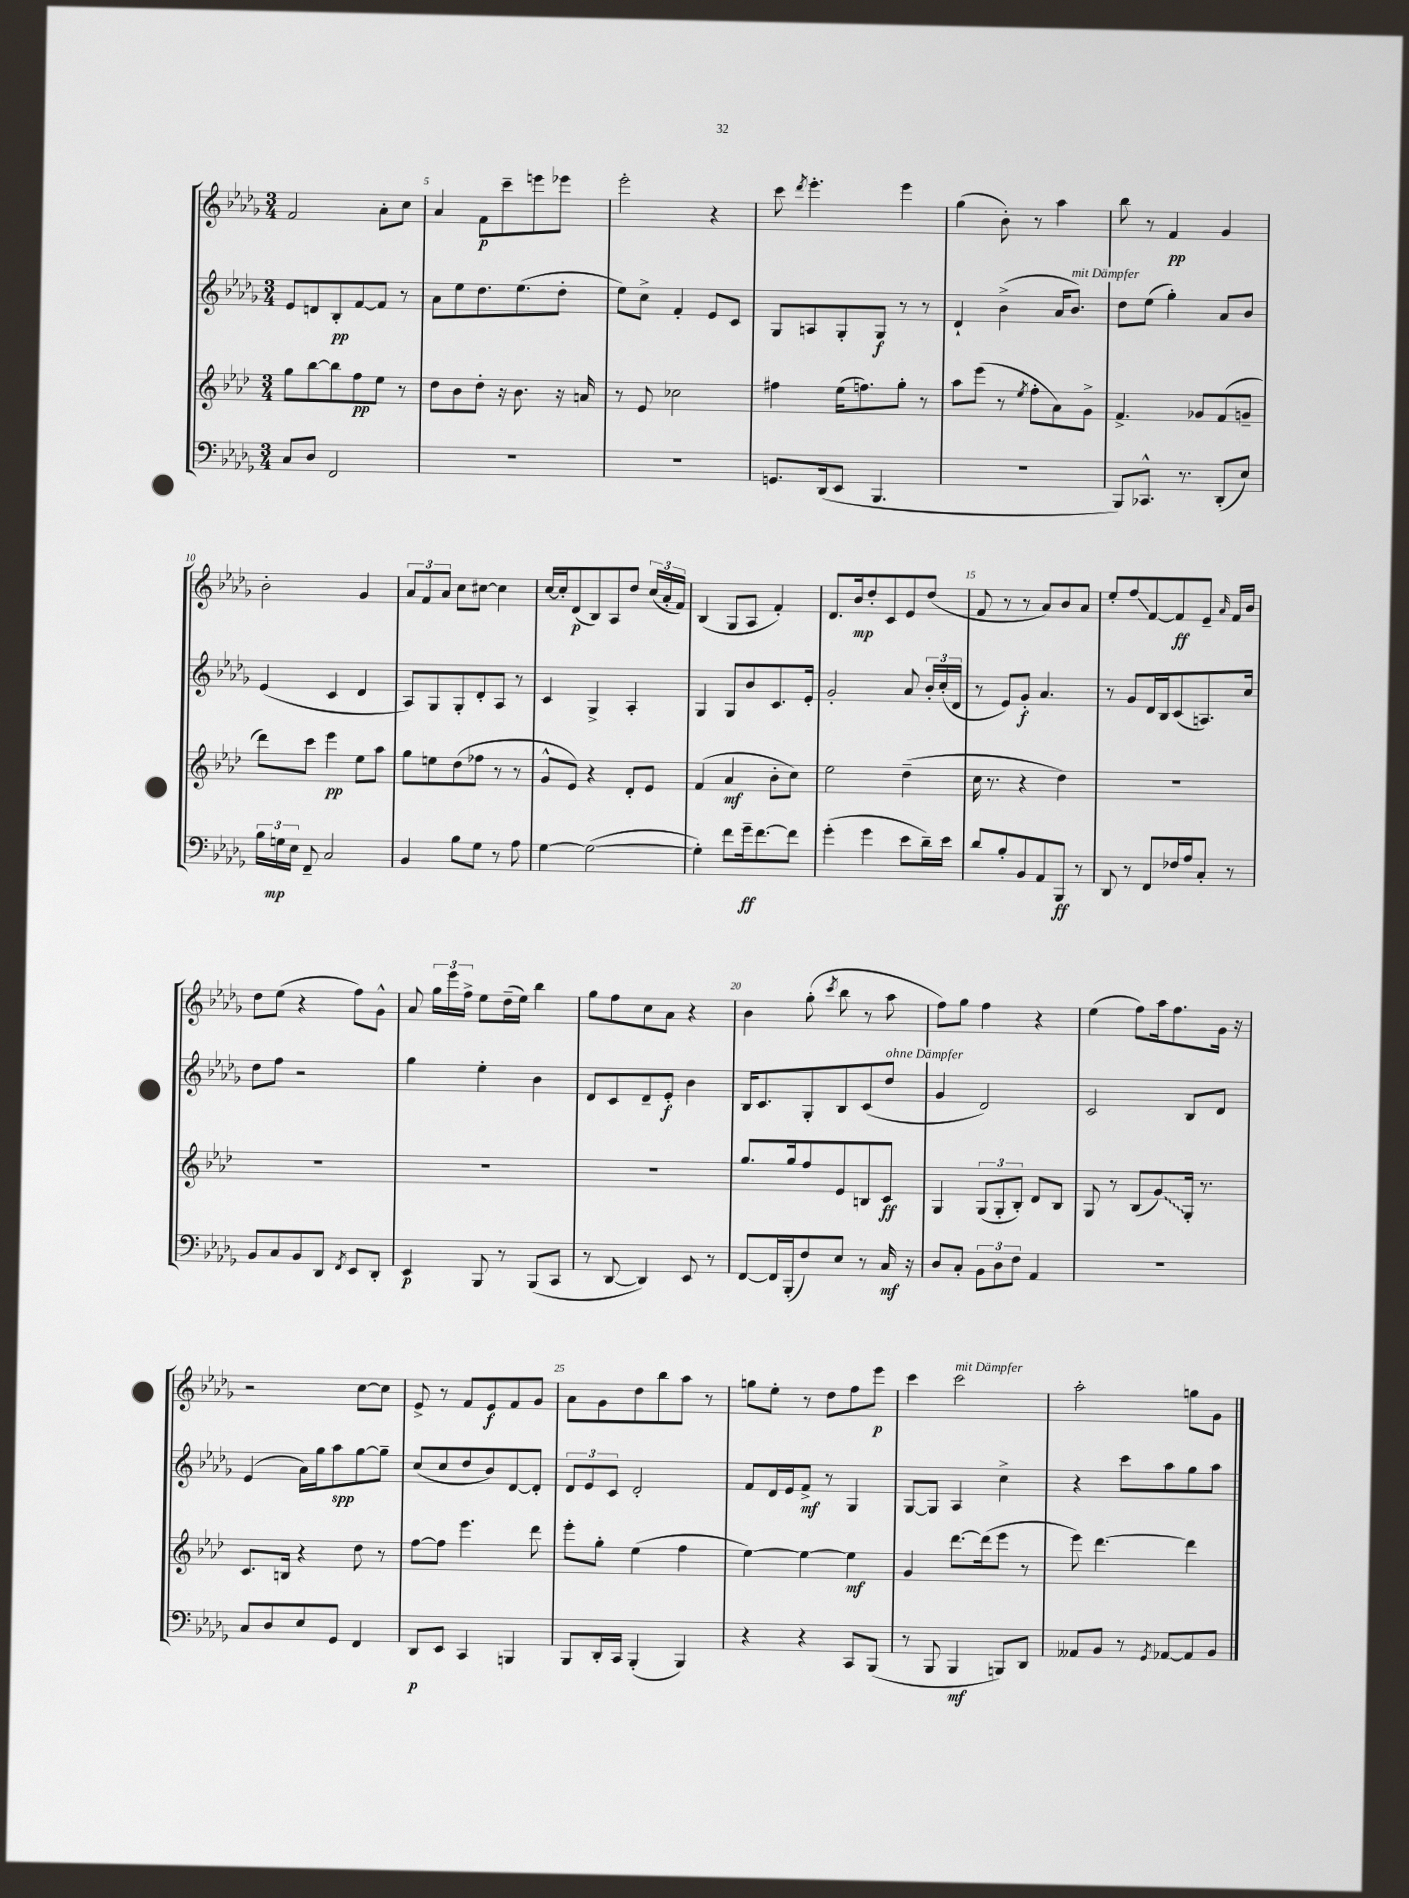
<<
\new StaffGroup <<
\new Staff = "s0" {
    \clef treble \key des \major \numericTimeSignature \time 3/4
    \autoBeamOff f'2 aes'8[-. c''8] |
    aes'4 f'8[\p c'''8-- e'''8 ees'''8] |
    ees'''2-. r4 |
    c'''8 \acciaccatura { des'''8 } ees'''4.-. ees'''4 |
    ges''4( bes'8-.) r8 aes''4 |
    bes''8 r8 f'4\pp ges'4 |
    bes'2-. ges'4 |
    \tuplet 3/2 { aes'8[ f'8 aes'8] } c''8[ cis''8]~ cis''4 |
    c''16[~ c''16-. des'8\p( bes8) aes8 des''8] \tuplet 3/2 { c''16[( aes'16-. f'16]) } |
    bes4( ges8[ aes8] f'4-.) |
    des'8.[ bes'16\mp des''8-. c'8 ees'8 des''8]( |
    f'8 r8 r8 aes'8[) bes'8 aes'8] |
    ees''8[-. f''8\glissando f'8~ f'8\ff ees'8]-- \grace { aes'16 } f'16[ bes'16] |
    des''8[ ees''8]( r4 f''8[) ges'8]-^ |
    aes'8 \tuplet 3/2 { ges''16[ ees'''16 f''16]-> } ees''8[ des''16--( ees''16]) bes''4 |
    ges''8[ f''8 c''8 aes'8] r4 |
    bes'4 ges''8-.( \acciaccatura { c'''8 } bes''8 r8 aes''8 |
    f''8[) ges''8] f''4 r4 |
    ees''4( f''8[) aes''16 f''8. ges'16] r16 |
    r2 c''8[~ c''8] |
    ees'8-> r8 f'8[ ees'8\f f'8 ges'8] |
    aes'8[ ges'8 des''8 bes''8 aes''8] r8 |
    g''8[ ees''8]-. r8 des''8[ f''8 ees'''8]\p |
    c'''4 c'''2^\markup { \italic "mit Dämpfer" } |
    aes''2-. g''8[ ges'8] \bar "|." |
}
\new Staff = "s1" {
    \clef treble \key des \major \numericTimeSignature \time 3/4
    \autoBeamOff ees'8[ d'8 bes8-.\pp f'8~ f'8] r8 |
    aes'8[ ees''8 des''8. ees''8.( des''8]-. |
    ees''8[) c''8]-> f'4-. ees'8[ c'8] |
    ges8[ a8 ges8-. ges8]\f r8 r8 |
    des'4-! bes'4->( aes'16[ bes'8.]^\markup { \italic "mit Dämpfer" }) |
    des''8[ ees''8]( ges''4-.) aes'8[ bes'8] |
    ees'4( c'4 des'4 |
    aes8[) ges8 ges8-. des'8-. aes8] r8 |
    c'4 ges4-> aes4-. |
    ges4 ges8[ bes'8 c'8. ees'16]-. |
    ges'2-. aes'8 \tuplet 3/2 { bes'16[-. c''16-.( des'16] } |
    r8 ees'8[) ges'8]-.\f aes'4. |
    r8 ges'8[ des'16 bes16 c'8( a8.) c''16] |
    des''8[ f''8] r2 |
    ges''4 ees''4-. bes'4 |
    des'8[ c'8 des'8-- ees'8]-.\f bes'4 |
    bes16[ c'8. ges8-. bes8 c'8( des''8]^\markup { \italic "ohne Dämpfer" } |
    ges'4 des'2) |
    c'2 bes8[ des'8] |
    ees'4( aes'16[) ges''16 aes''8\spp ges''8~ ges''8]-- |
    c''8[( c''8 des''8 bes'8) des'8~ des'8]-. |
    \tuplet 3/2 { des'8[ ees'8 c'8] } des'2-. |
    f'8[ des'16 ees'16 f'8]->\mf r8 ges4 |
    ges8[~ ges8] aes4 c''4-> |
    r4 c'''8[ aes''8 ges''8 aes''8] \bar "|." |
}
\new Staff = "s2" {
    \clef treble \key aes \major \numericTimeSignature \time 3/4
    \autoBeamOff g''8[ bes''8~ bes''8 f''8\pp ees''8] r8 |
    des''8[ bes'8 des''8]-. r16 bes'8. r16 a'16 |
    r8 ees'8 ces''2 |
    fis''4 ees''16[( f''8.) g''8]-. r8 |
    aes''8[ ees'''8]( r8 \acciaccatura { ees''8 } f''8[-. aes'8) g'8]-> |
    f'4.-> ges'8[ f'8( g'8]-- |
    des'''8[) c'''8] ees'''4\pp ees''8[ aes''8] |
    g''8[ e''8 des''8( fes''8] r8 r8 |
    g'8[-^ ees'8]) r4 des'8[-. ees'8] |
    f'4( aes'4\mf bes'8[-. c''8]) |
    ees''2 des''4--( |
    c''16 r8. r4 des''4) |
    R2. |
    R2. |
    R2. |
    R2. |
    g''8.[ g''16 f''8 ees'8 b8 c'8]\ff |
    g4 \tuplet 3/2 { g8[( g8-. bes8]-.) } des'8[ bes8] |
    g8 r8 bes8[( \once \override Glissando.style = #'zigzag g'8\glissando) g16]-. r8. |
    c'8.[ b16] r4 des''8 r8 |
    f''8[~ f''8] ees'''4. des'''8 |
    ees'''8[-. g''8]-. ees''4( f''4 |
    ees''4~) ees''4~ ees''4\mf |
    g'4 des'''8.[~ des'''16( ees'''8] r8 |
    ees'''8) des'''4.~ des'''4 \bar "|." |
}
\new Staff = "s3" {
    \clef bass \key des \major \numericTimeSignature \time 3/4
    \autoBeamOff c8[ des8] f,2 |
    R2. |
    R2. |
    g,8.[ des,16( ees,8] bes,,4. |
    R2. |
    bes,,8[) ces,8.]-^ r8. des,8[-.( ees8]) |
    \tuplet 3/2 { bes16[ g16\mp ees16] } f,8-- c2 |
    bes,4 bes8[ ges8] r8 aes8 |
    ges4~ ges2~( |
    ges4-.) f'8[ ges'16--\ff f'8.~ f'8] |
    ges'4-.( ges'4 ees'8[ des'16--) ees'16] |
    des'8[ bes8-. bes,8 aes,8 bes,,8]\ff r8 |
    des,8 r8 f,8[ fes16 aes16 c8]-. r8 |
    bes,8[ c8 bes,8 des,8] \acciaccatura { f,8 } ees,8[ des,8]-. |
    ees,4\p bes,,8 r8 bes,,8[( c,8] |
    r8 des,8~ des,4) ees,8 r8 |
    f,8[~ f,16 bes,,16-.( f8) ees8] r8 c16\mf r16 |
    des8[ c8]-. \tuplet 3/2 { bes,8[ des8 f8] } aes,4 |
    R2. |
    c8[ des8 ees8 ges,8] f,4 |
    des,8[\p ees,8] c,4 b,,4 |
    bes,,8[ des,16-. c,16] bes,,4-.( bes,,4) |
    r4 r4 c,8[ bes,,8]( |
    r8 bes,,8 bes,,4\mf b,,8[) des,8] |
    aeses,8[ bes,8] r8 \acciaccatura { ges,8 } aes,8[~ aes,8 bes,8] \bar "|." |
}
>>
>>
\layout { \context { \Score currentBarNumber = #4 \override BarNumber.break-visibility = ##(#f #t #t) barNumberVisibility = #(every-nth-bar-number-visible 5) } }
